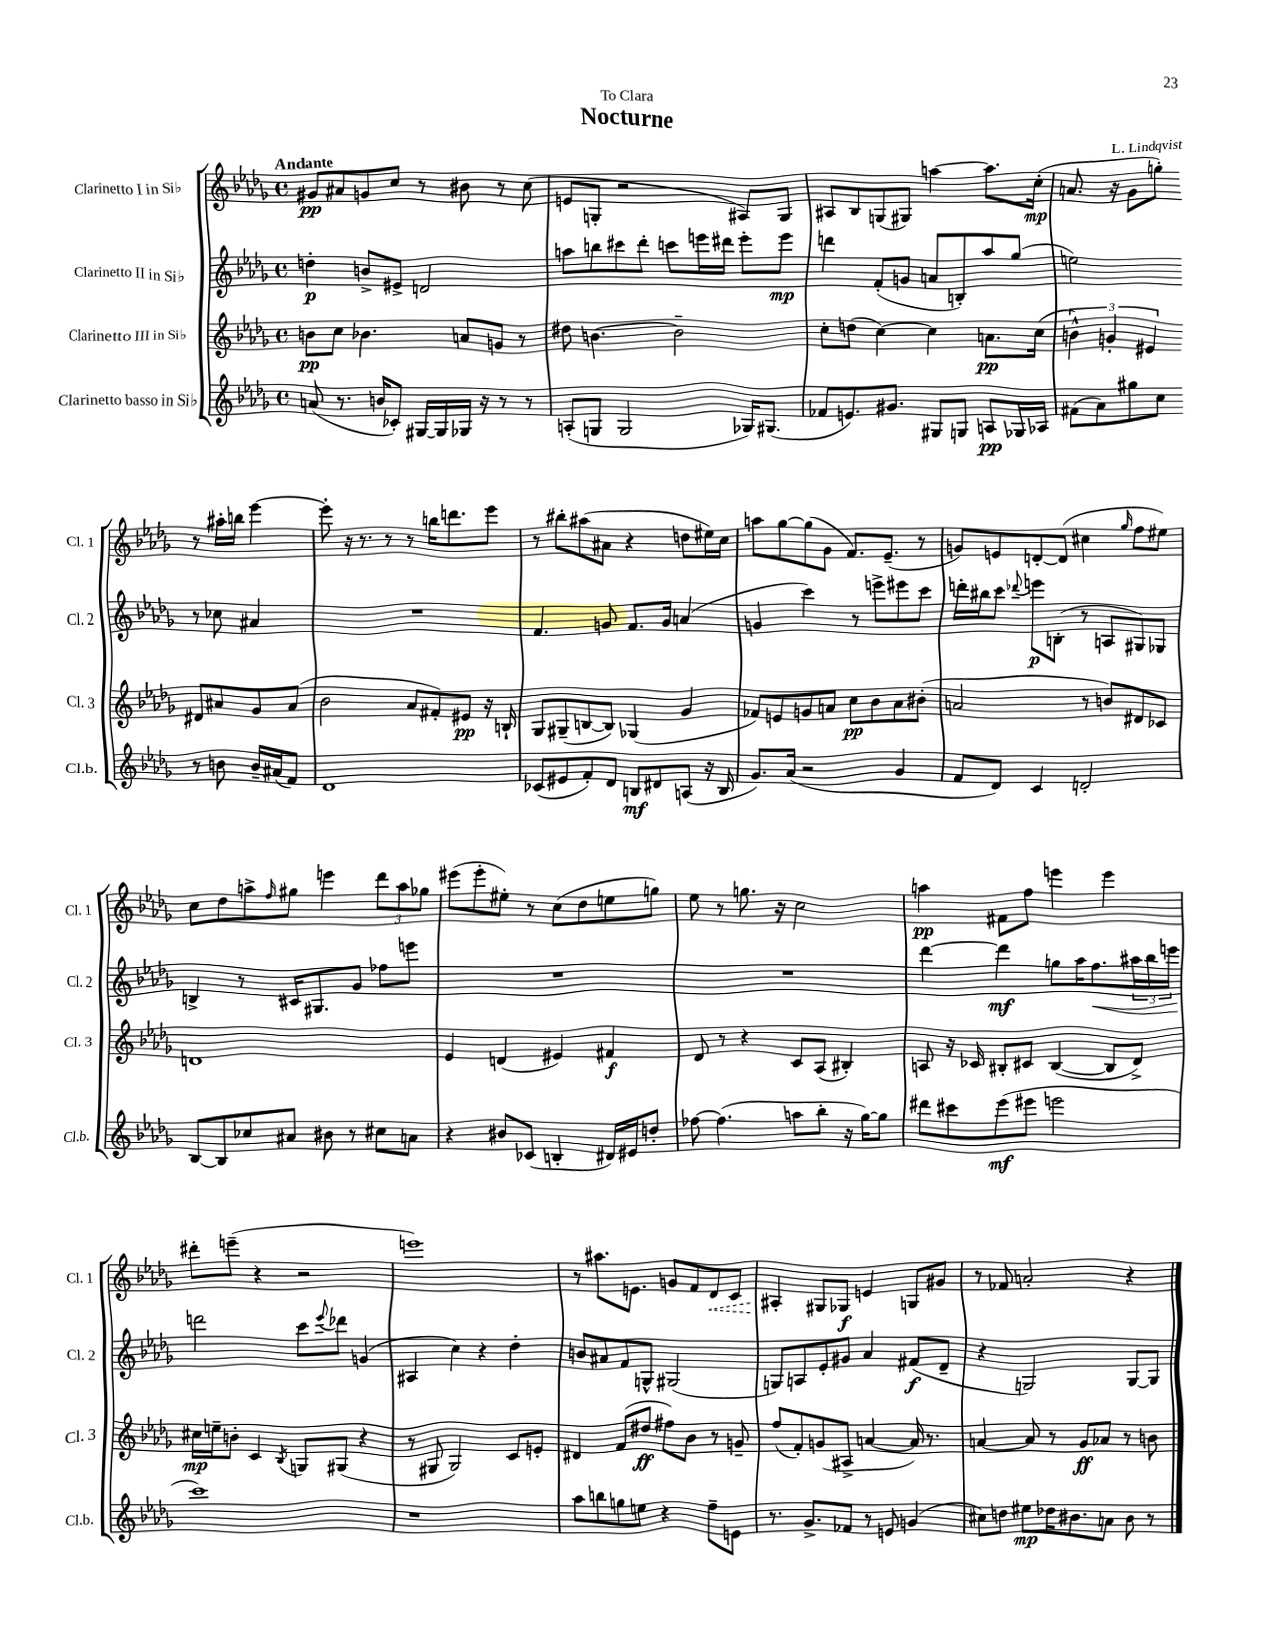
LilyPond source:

\header { title = "Nocturne" composer = "L. Lindqvist" dedication = "To Clara" }
<<
\new StaffGroup <<
\new Staff = "s0" \with { instrumentName = "Clarinetto I in Sib" shortInstrumentName = "Cl. 1" } {
    \clef treble \key des \major \defaultTimeSignature \time 4/4 \tempo "Andante"
    gis'8\pp ais'8 g'8 c''8 r8 bis'8 r8 c''8( |
    e'8 g8-. r2 ais8) g8 |
    ais8 bes8 g8( gis8) a''4~ a''8. c''16-.\mp( |
    a'8. r16 ges'8 g''8-.) r8 ais''16-. b''16 ees'''4~ |
    ees'''8-. r16 r8. r8 r8 b''16 d'''8. ees'''8 |
    r8 bis''8-. ais''8( ais'8 r4 d''8 eis''16) c''16 |
    a''8 ges''8~ ges''8( ges'8 f'8.) ees'8.--( r8 |
    g'8) e'8 d'8~-. d'8( cis''4 \grace { ges''16 } f''8 eis''8) |
    c''8 des''8 a''8-> \grace { f''16 } gis''8 e'''4 \tuplet 3/2 { des'''8 a''8 ges''8 } |
    eis'''8( eis'''8-. eis''8-.) r8 c''8( des''8 e''8 g''8) |
    ees''8 r8 g''8. r16 c''2 |
    a''4\pp fis'8 f''8 e'''4 e'''4 |
    dis'''8-. e'''8--( r4 r2 |
    e'''1) |
    r8 ais''8. e'8. g'8 f'8 \once \override Hairpin.style = #'dashed-line des'8\< c'8 |
    ais4-.\! gis8 ges8\f e'4 g8 gis'8 |
    r8 fes'8 a'2-. r4 \bar "|." |
}
\new Staff = "s1" \with { instrumentName = "Clarinetto II in Sib" shortInstrumentName = "Cl. 2" } {
    \clef treble \key des \major \defaultTimeSignature \time 4/4
    d''4-.\p b'8-> eis'8-> d'2 |
    a''8 b''8 cis'''8 des'''8-. c'''8 e'''16 dis'''16 e'''8-. e'''8\mp |
    d'''4 f'8-.( g'8 a'8 b8-.) aes''8 ges''8( |
    e''2) r8 ces''8 ais'4 |
    R1 |
    f'4. g'8 f'8. g'16 a'4( |
    g'4 c'''4) r8 e'''8-> eis'''8 c'''8 |
    d'''16-. bis''16 c'''8 \appoggiatura { des'''8 } e'''8\p b8-.( r8 a8 gis8) ges8 |
    b4-> r8 cis'16 gis8. ges'8 fes''8 e'''8 |
    R1 |
    R1 |
    des'''4~ des'''4\mf g''8 aes''16 f''8.\< \tuplet 3/2 { ais''16 bes''16 e'''16\! } |
    d'''2 c'''8 \appoggiatura { ees'''8 } des'''8 g'4( |
    ais4 c''4) r4 des''4-. |
    b'8 ais'8 f'8 g8-^ gis2( |
    g8) a8 ees'8-. gis'8 aes'4 fis'8\f( des'8-- |
    r4 g2) g8~ g8 \bar "|." |
}
\new Staff = "s2" \with { instrumentName = "Clarinetto III in Sib" shortInstrumentName = "Cl. 3" } {
    \clef treble \key des \major \defaultTimeSignature \time 4/4
    b'8\pp c''8 bes'4. a'8 g'8 r8 |
    dis''8 b'4.~ b'2-- |
    c''8-. d''8( c''4~) c''4 a'8.\pp c''16( |
    \tuplet 3/2 { b'4-^) g'4-. eis'4 } dis'8 ais'8 g'8 ais'8( |
    bes'2 aes'8 fis'8-.) eis'8\pp r16 b16-! |
    ges8 gis8--( b8~ b8) ges4( ges'4 |
    fes'8) e'8 g'8 a'8 c''8\pp bes'8 a'8 bis'8-.( |
    a'2 r8 b'8) dis'8 ces'8 |
    d'1 |
    ees'4 d'4( eis'4) fis'4\f |
    des'8 r8 r4 c'8 aes8( bis4-.) |
    a8 r16 ces'16 bis8-. cis'8 bis4~( bis8 des'8->) |
    cis''16\mp e''16-- b'8-. c'4 \acciaccatura { bes8 } g8 gis8( r4 |
    r8 gis8 gis2) c'8 e'8-. |
    dis'4 f'8( dis''8\ff fis''8) bes'8 r8 g'8-- |
    f''8( f'8-.) g'8( ais8-> a'4~ a'16) r8. |
    a'4~ a'8 r8 ges'8\ff aes'8 r8 b'8 \bar "|." |
}
\new Staff = "s3" \with { instrumentName = "Clarinetto basso in Sib" shortInstrumentName = "Cl.b." } {
    \clef treble \key des \major \defaultTimeSignature \time 4/4
    a'8( r8. b'16 ces'8-.) gis16~ gis16 ges16 r16 r8 r8 |
    a8-.( g8 g2 ges16) gis8.( |
    fes'8 e'8.) gis'8. gis8 g8 a8\pp ges16 aes16 |
    fis'8( aes'8) gis''8 c''8 r8 b'8 b'16-- ais'16( fis'8) |
    des'1 |
    ces'8( eis'8 f'8-.) des'8 b8\mf dis'8 a8( r16 b16 |
    ges'8.) aes'16( r2 ges'4 |
    f'8 des'8) c'4 d'2-. |
    bes8~ bes8 ces''8 ais'8 bis'8 r8 cis''8 a'8 |
    r4 bis'8 ces'8( b4-. dis'16) eis'16 d''8-. |
    fes''8~ fes''4.( a''8 bes''8-. r16 ges''16~) ges''8 |
    dis'''8 cis'''8 ees'''8\mf( eis'''8 e'''2 |
    c'''1) |
    r1 |
    aes''8 b''8 g''8 e''8 r4 f''8-- e'8 |
    r8. ges'8.-> fes'8 r8 e'8 g'4( |
    cis''8) d''8 eis''8\mp des''16 bis'8. a'8 bis'8 r8 \bar "|." |
}
>>
>>
\layout { \context { \Score \remove "Bar_number_engraver" } }
